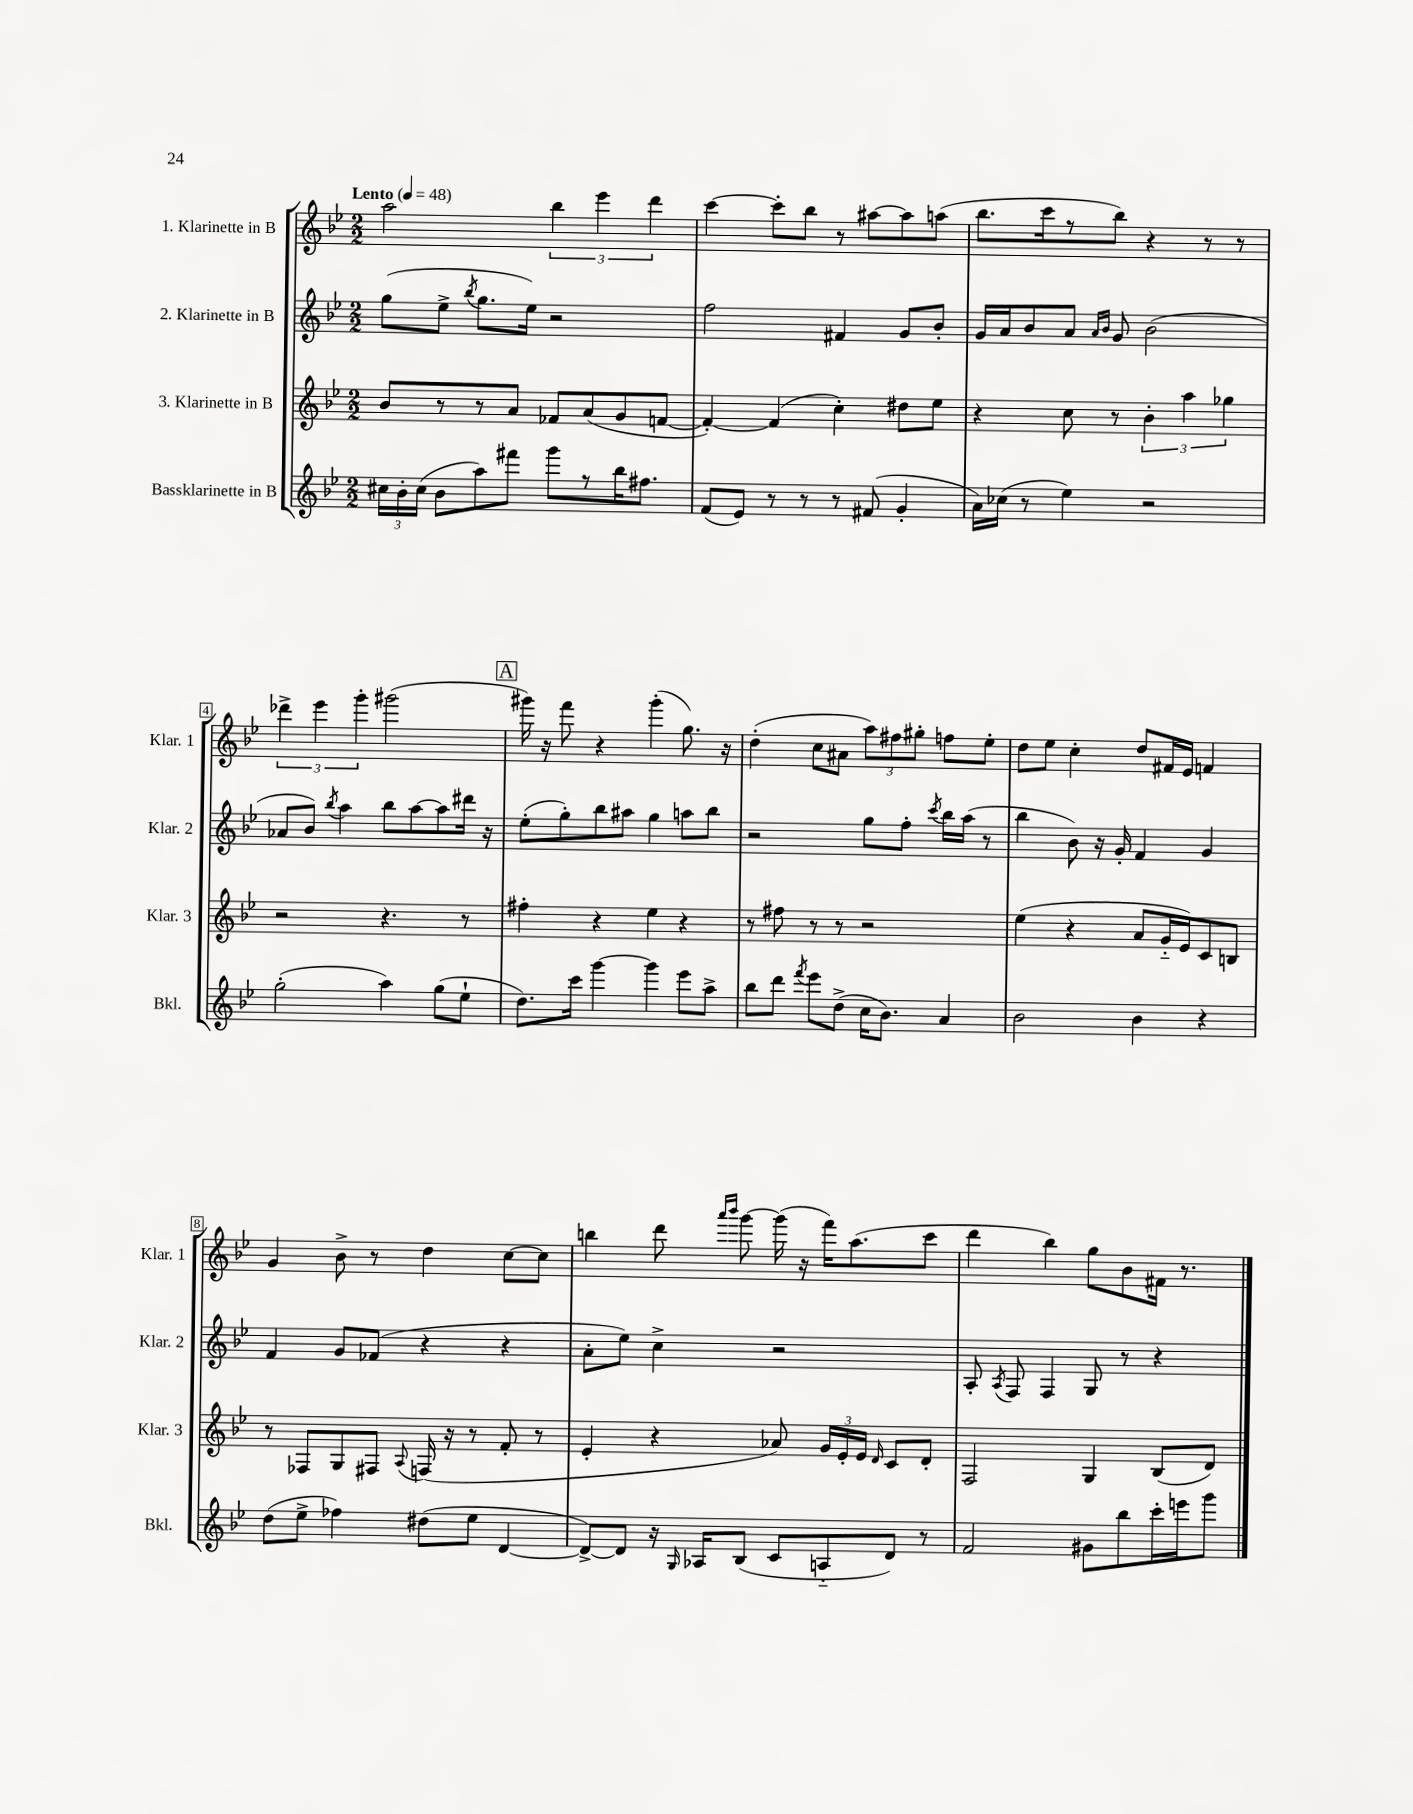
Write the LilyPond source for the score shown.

<<
\new StaffGroup <<
\new Staff = "s0" \with { instrumentName = "1. Klarinette in B" shortInstrumentName = "Klar. 1" } {
    \clef treble \key bes \major \numericTimeSignature \time 2/2 \tempo "Lento" 4 = 48
    \autoBeamOff a''2 \tuplet 3/2 { bes''4 ees'''4 d'''4 } |
    c'''4~ c'''8[-. bes''8] r8 ais''8[~ ais''8 a''8]( |
    bes''8.[ c'''16 r8 bes''8]) r4 r8 r8 |
    \tuplet 3/2 { des'''4-> ees'''4 g'''4-. } gis'''2( |
    \mark \markup { \box "A" } gis'''16) r16 f'''8 r4 gis'''4-.( g''8.) r16 |
    d''4-.( c''8[ ais'8] \tuplet 3/2 { a''8[) fis''8 gis''8]-. } f''8[ ees''8]-. |
    d''8[ ees''8] c''4-. d''8[ fis'16 ees'16] f'4 |
    g'4 bes'8-> r8 d''4 c''8[~ c''8] |
    b''4 d'''8 \grace { a'''16[ bes'''16] } g'''8~ g'''16( r16 f'''16[) a''8.( c'''8] |
    d'''4 bes''4) g''8[ bes'8 fis'16] r8. \bar "|." |
}
\new Staff = "s1" \with { instrumentName = "2. Klarinette in B" shortInstrumentName = "Klar. 2" } {
    \clef treble \key bes \major \numericTimeSignature \time 2/2
    \autoBeamOff g''8[( ees''8]-> \acciaccatura { bes''8 } g''8.[ ees''16]) r2 |
    f''2 fis'4 g'8[ bes'8]-. |
    g'16[ a'16 bes'8 a'8] \grace { a'16[ bes'16] } g'8 bes'2( |
    aes'8[ bes'8]) \acciaccatura { bes''8 } a''4 bes''8[ a''8~ a''8 dis'''16] r16 |
    \mark \markup { \box "A" } ees''8[-.( g''8-.) bes''8 ais''8] g''4 a''8[ bes''8] |
    r2 g''8[ f''8]-. \acciaccatura { c'''8 } bes''16[ a''16]( r8 |
    bes''4 bes'8) r16 g'16-. f'4 g'4 |
    f'4 g'8[ fes'8]( r4 r4 |
    a'8[-. ees''8]) c''4-> r2 |
    a8-. \acciaccatura { a8 } f8 f4 g8 r8 r4 \bar "|." |
}
\new Staff = "s2" \with { instrumentName = "3. Klarinette in B" shortInstrumentName = "Klar. 3" } {
    \clef treble \key bes \major \numericTimeSignature \time 2/2
    \autoBeamOff bes'8[ r8 r8 a'8] fes'8[ a'8( g'8 f'8]~ |
    f'4~-.) f'4( c''4-.) dis''8[ ees''8] |
    r4 c''8 r8 \tuplet 3/2 { bes'4-. a''4 ges''4 } |
    r2 r4. r8 |
    \mark \markup { \box "A" } fis''4-. r4 ees''4 r4 |
    r8 fis''8 r8 r8 r2 |
    ees''4( r4 a'8[ g'16-_ ees'16) c'8 b8] |
    r8 fes8[ g8 fis8] \appoggiatura { a8 } f16( r16 r8 f'8-. r8 |
    ees'4-. r4 aes'8) \tuplet 3/2 { g'16[ ees'16-. ees'16] } \grace { d'16 } c'8[ d'8]-. |
    f2 g4 bes8[( d'8]) \bar "|." |
}
\new Staff = "s3" \with { instrumentName = "Bassklarinette in B" shortInstrumentName = "Bkl." } {
    \clef treble \key bes \major \numericTimeSignature \time 2/2
    \autoBeamOff \tuplet 3/2 { cis''16[ bes'16-. cis''16]( } bes'8[ a''8) fis'''8] g'''8[ r8 bes''16 fis''8.] |
    f'8[( ees'8]) r8 r8 r8 fis'8( g'4-. |
    a'16[) ces''16]( r8 ees''4) r2 |
    g''2-.( a''4) g''8[( ees''8]-! |
    \mark \markup { \box "A" } d''8.[) c'''16] g'''4~ g'''4 ees'''8[ a''8]-> |
    bes''8[ d'''8] \acciaccatura { f'''8 } ees'''8[ d''8]->( c''16[ bes'8.]) a'4 |
    bes'2 bes'4 r4 |
    d''8[( ees''8]-> fes''4) dis''8[( ees''8] d'4~ |
    d'8[~->) d'8] r16 \grace { g16 } aes16[ bes8]( c'8[ a8-_ d'8]) r8 |
    f'2 gis'8[ bes''8 c'''16-. e'''16 g'''8] \bar "|." |
}
>>
>>
\layout { \context { \Score \override BarNumber.stencil = #(make-stencil-boxer 0.1 0.3 ly:text-interface::print) } }
